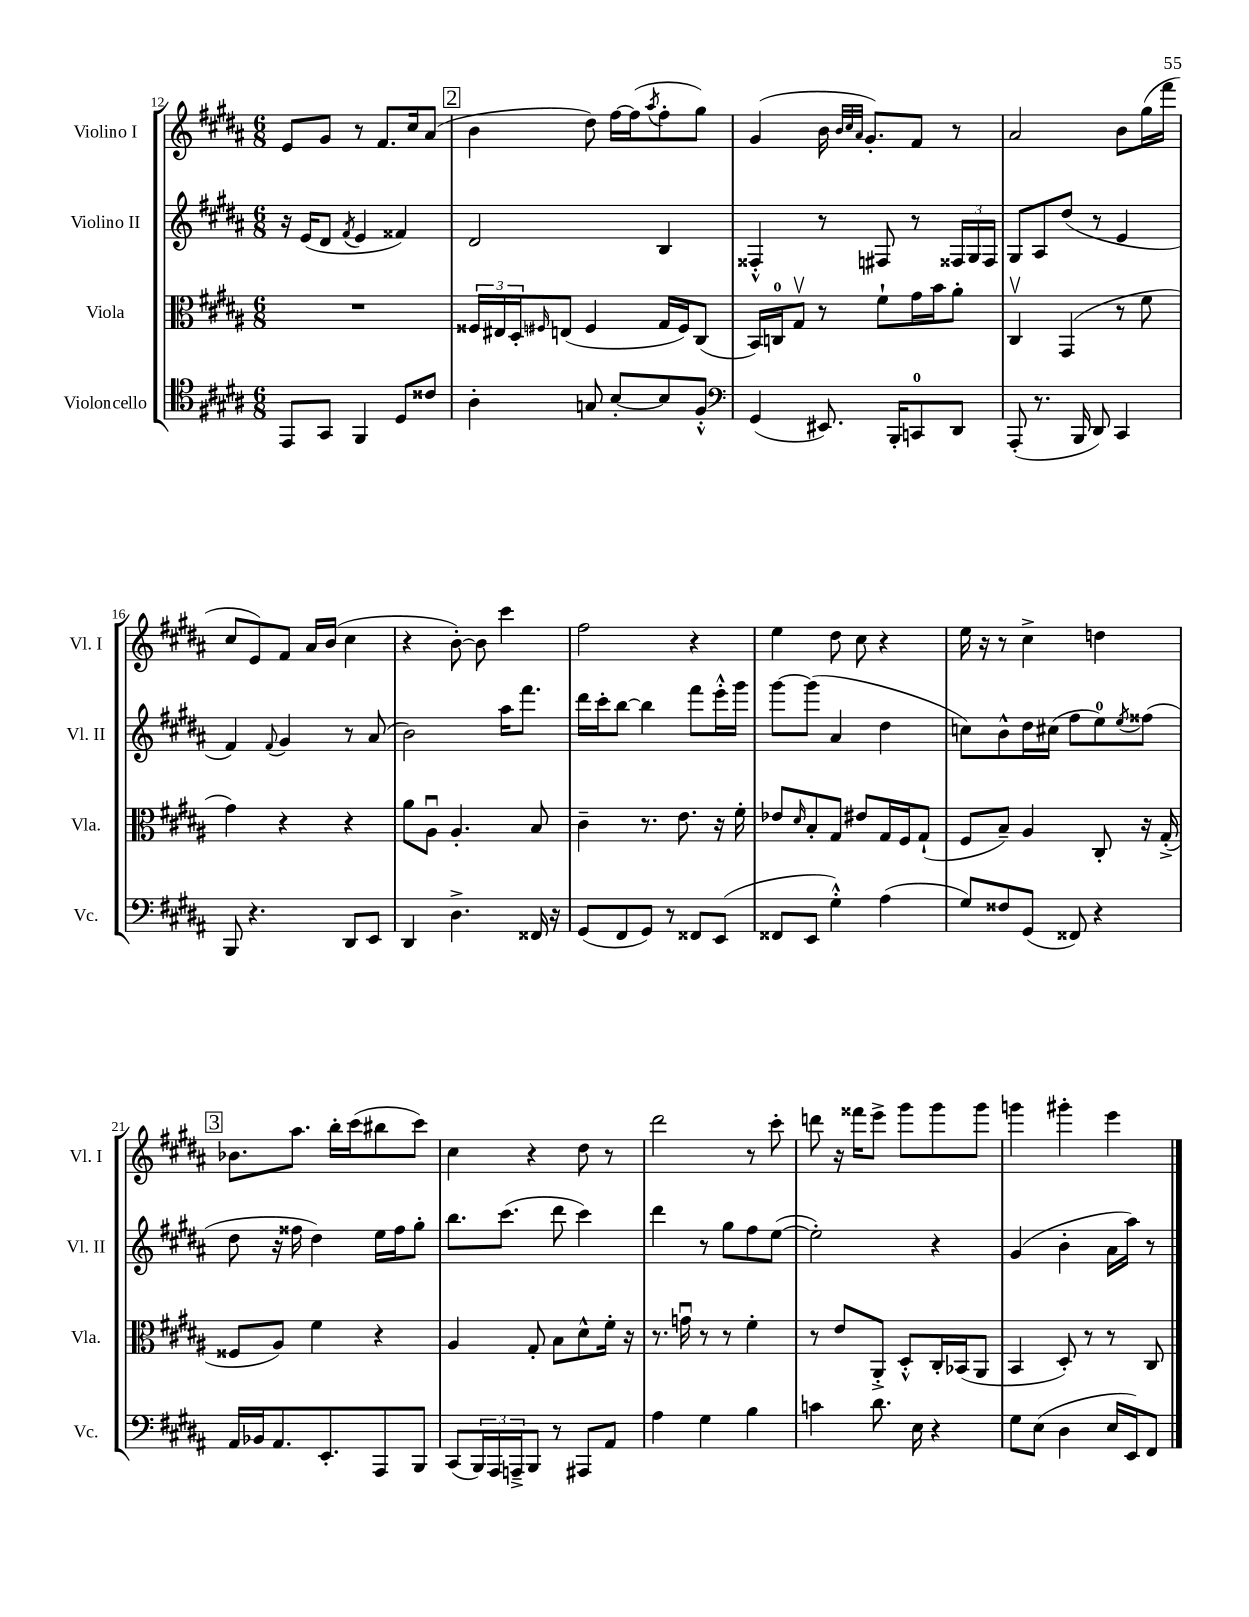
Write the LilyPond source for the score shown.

<<
\new StaffGroup <<
\new Staff = "s0" \with { instrumentName = "Violino I" shortInstrumentName = "Vl. I" } {
    \clef treble \key b \major \numericTimeSignature \time 6/8
    e'8 gis'8 r8 fis'8. cis''16 ais'8( |
    \mark \markup { \box "2" } b'4 dis''8) fis''16~ fis''16( \acciaccatura { ais''8 } fis''8-. gis''8) |
    gis'4( b'16 \grace { b'32 cis''32 ais'32 } gis'8.-.) fis'8 r8 |
    ais'2 b'8 gis''16( fis'''16 |
    cis''8 e'8) fis'8 ais'16 b'16( cis''4 |
    r4 b'8~-.) b'8 cis'''4 |
    fis''2 r4 |
    e''4 dis''8 cis''8 r4 |
    e''16 r16 r8 cis''4-> d''4 |
    \mark \markup { \box "3" } bes'8. ais''8. b''16-. cis'''16( bis''8 cis'''8) |
    cis''4 r4 dis''8 r8 |
    dis'''2 r8 cis'''8-. |
    d'''8 r16 fisis'''16 e'''8-> gis'''8 gis'''8 gis'''8 |
    g'''4 gis'''4-. e'''4 \bar "|." |
}
\new Staff = "s1" \with { instrumentName = "Violino II" shortInstrumentName = "Vl. II" } {
    \clef treble \key b \major \numericTimeSignature \time 6/8
    r16 e'16( dis'8 \acciaccatura { fis'8 } e'4 fisis'4) |
    \mark \markup { \box "2" } dis'2 b4 |
    fisis4-.-^ r8 fis8 r8 \tuplet 3/2 { fisis16 gis16 fisis16 } |
    gis8 ais8 dis''8( r8 e'4 |
    fis'4) \appoggiatura { fis'8 } gis'4 r8 ais'8( |
    b'2) ais''16 fis'''8. |
    dis'''16 cis'''16-. b''8~ b''4 fis'''8 e'''16-.-^ gis'''16 |
    gis'''8~ gis'''8( ais'4 dis''4 |
    c''8) b'8-^ dis''16 cis''16( fis''8 e''8-0) \acciaccatura { e''8 } fisis''8( |
    \mark \markup { \box "3" } dis''8 r16 fisis''16 dis''4) e''16 fisis''16 gis''8-. |
    b''8. cis'''8.( dis'''8 cis'''4) |
    dis'''4 r8 gis''8 fis''8 e''8~( |
    e''2-.) r4 |
    gis'4( b'4-. ais'16 ais''16) r8 \bar "|." |
}
\new Staff = "s2" \with { instrumentName = "Viola" shortInstrumentName = "Vla." } {
    \clef alto \key b \major \numericTimeSignature \time 6/8
    R2. |
    \mark \markup { \box "2" } \tuplet 3/2 { fisis16 eis16 dis16-. } \grace { fis16 } e8( fis4 gis16 fis16) cis8( |
    b,16) c16-0 gis8\upbow r8 fis'8-! gis'16 b'16 ais'8-. |
    cis4\upbow gis,4( r8 fis'8 |
    gis'4) r4 r4 |
    ais'8 ais8\downbow ais4.-. b8 |
    cis'4-- r8. e'8. r16 fis'16-. |
    ees'8 \grace { dis'16 } b8-. gis8 eis'8 gis16 fis16 gis8-!( |
    fis8 b8--) ais4 cis8-. r16 gis16-.->( |
    \mark \markup { \box "3" } fisis8 ais8) fis'4 r4 |
    ais4 gis8-. b8 dis'8-^ fis'16-. r16 |
    r8. g'16\downbow r8 r8 fis'4-. |
    r8 e'8 ais,8-.-> dis8-.-^ cis16-. bes,16( ais,8 |
    b,4 dis8-.) r8 r8 cis8 \bar "|." |
}
\new Staff = "s3" \with { instrumentName = "Violoncello" shortInstrumentName = "Vc." } {
    \clef tenor \key b \major \numericTimeSignature \time 6/8
    e,8 gis,8 fis,4 dis8 cisis'8 |
    \mark \markup { \box "2" } ais4-. g8 b8~-. b8 fis8-.-^ |
    \clef bass gis,4( eis,8.) b,,16-. c,8-0 dis,8 |
    ais,,8-.( r8. b,,16 dis,8) cis,4 |
    b,,8 r4. dis,8 e,8 |
    dis,4 dis4.-> fisis,16 r16 |
    gis,8( fis,8 gis,8) r8 fisis,8 e,8( |
    fisis,8 e,8 gis4-.-^) ais4( |
    gis8) fisis8 gis,8( fisis,8) r4 |
    \mark \markup { \box "3" } ais,16 bes,16 ais,8. e,8.-. ais,,8 b,,8 |
    cis,8( \tuplet 3/2 { b,,16) ais,,16 a,,16---> } b,,8 r8 ais,,8 ais,8 |
    ais4 gis4 b4 |
    c'4 dis'8. e16 r4 |
    gis8 e8( dis4 e16 e,16) fis,8 \bar "|." |
}
>>
>>
\layout { \context { \Score currentBarNumber = #12 } }
